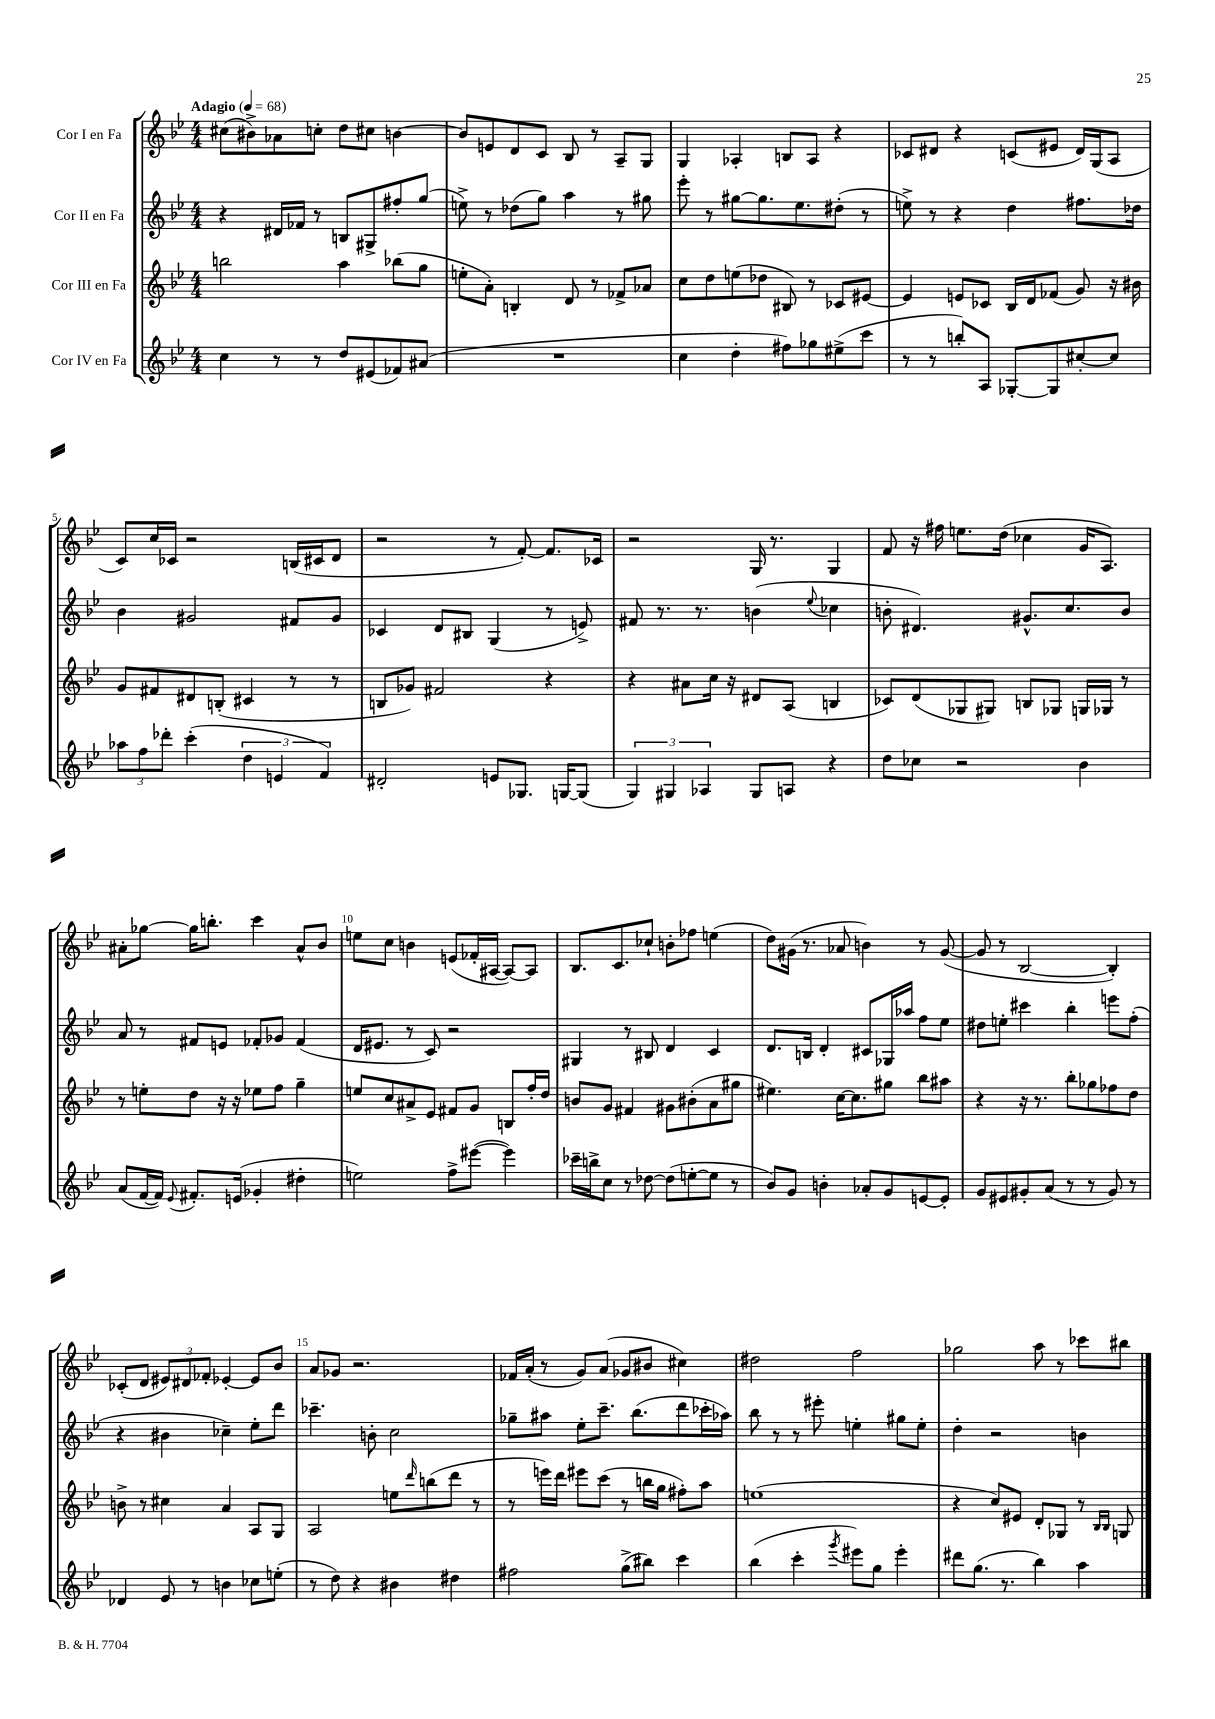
<<
\new StaffGroup <<
\new Staff = "s0" \with { instrumentName = "Cor I en Fa" } {
    \clef treble \key bes \major \numericTimeSignature \time 4/4 \tempo "Adagio" 4 = 68
    cis''8( bis'8->) aes'8 c''8-. d''8 cis''8 b'4~ |
    b'8 e'8 d'8 c'8 bes8 r8 a8-- g8 |
    g4 aes4-. b8 aes8 r4 |
    ces'8 dis'8 r4 c'8( eis'8 dis'16) g16( a8 |
    c'8) c''16 ces'16 r2 b16( cis'16 d'8 |
    r2 r8 f'8~-.) f'8. ces'16 |
    r2 g16 r8. g4 |
    f'8 r16 fis''16 e''8. d''16( ces''4 g'16 a8.) |
    ais'8-. ges''8~ ges''16 b''8.-. c'''4 ais'8-^ bes'8 |
    e''8 c''8 b'4 e'8( fes'16-. ais16~ ais8~) ais8 |
    bes8. c'8. ces''8-! b'8-. fes''8 e''4( |
    d''8) gis'16( r8. aes'8 b'4) r8 gis'8~( |
    gis'8 r8 bes2~ bes4-.) |
    ces'8-.( d'8 \tuplet 3/2 { eis'8) dis'8 fes'8-. } ees'4~-. ees'8 bes'8 |
    a'8 ges'8 r2. |
    fes'16 a'16-.( r8 g'8) a'8( ges'8 bis'8 cis''4) |
    dis''2 f''2 |
    ges''2 a''8 r8 ces'''8 bis''8 \bar "|." |
}
\new Staff = "s1" \with { instrumentName = "Cor II en Fa" } {
    \clef treble \key bes \major \numericTimeSignature \time 4/4
    r4 dis'16 fes'16 r8 b8 gis8-> fis''8-. g''8( |
    e''8->) r8 des''8( g''8) a''4 r8 gis''8 |
    ees'''8-. r8 gis''8~ gis''8. ees''8. dis''8-.( r8 |
    e''8->) r8 r4 d''4 fis''8. des''16 |
    bes'4 gis'2 fis'8 gis'8 |
    ces'4 d'8 bis8 g4( r8 e'8->) |
    fis'8 r8. r8. b'4( \appoggiatura { ees''8 } ces''4 |
    b'8-. dis'4.) gis'8.-^ c''8. b'8 |
    a'8 r8 fis'8 e'8 fes'8-. ges'8 fes'4( |
    d'16 eis'8. r8 c'8) r2 |
    gis4 r8 bis8 d'4 c'4 |
    d'8. b16 d'4-. cis'8 ges16 aes''16 f''8 ees''8 |
    dis''8 e''8-. cis'''4 bes''4-. e'''8 f''8-.( |
    r4 bis'4 ces''4--) ees''8-. d'''8 |
    ces'''4.-- b'8-. c''2 |
    ges''8-- ais''8 ees''8-. c'''8.-- bes''8.( d'''8 ces'''16-. aes''16) |
    bes''8 r8 r8 eis'''8-. e''4-. gis''8 e''8-. |
    d''4-. r2 b'4 \bar "|." |
}
\new Staff = "s2" \with { instrumentName = "Cor III en Fa" } {
    \clef treble \key bes \major \numericTimeSignature \time 4/4
    b''2 a''4 bes''8( g''8 |
    e''8-. a'8-.) b4-. d'8 r8 fes'8-> aes'8 |
    c''8 d''8 e''8( des''8 bis8) r8 ces'8 eis'8~ |
    eis'4 e'8 ces'8 bes16 d'16 fes'8( g'8) r16 bis'16 |
    g'8 fis'8 dis'8 b8-.( cis'4 r8 r8 |
    b8 ges'8) fis'2 r4 |
    r4 ais'8 c''16 r16 dis'8 a8( b4 |
    ces'8) d'8( ges8 gis8) b8 ges8 g16 ges16 r8 |
    r8 e''8-. d''8 r16 r16 ees''8 f''8 g''4-- |
    e''8 c''8 ais'8-> ees'8 fis'8 g'8 b8 f''16-. d''16 |
    b'8 g'8 fis'4 gis'8 bis'8-.( a'8 gis''8 |
    eis''4.) c''16~ c''8. gis''8 bes''8 ais''8 |
    r4 r16 r8. bes''8-. ges''8 fes''8 d''8 |
    b'8-> r8 cis''4 a'4 a8 g8 |
    a2 e''8 \grace { d'''16 } b''8( d'''8 r8 |
    r8 e'''16) d'''16 eis'''8 c'''8( r8 b''16 g''16 fis''8-.) a''8 |
    e''1( |
    r4 c''8) eis'8 d'8-. ges8 r8 \grace { bes16 bes16 } g8 \bar "|." |
}
\new Staff = "s3" \with { instrumentName = "Cor IV en Fa" } {
    \clef treble \key bes \major \numericTimeSignature \time 4/4
    c''4 r8 r8 d''8 eis'8( fes'8) ais'8( |
    R1 |
    c''4 d''4-. fis''8) ges''8 eis''8->( c'''8 |
    r8 r8 b''8-.) a8 ges8~-. ges8 cis''8~-. cis''8 |
    \tuplet 3/2 { aes''8 f''8 des'''8-. } c'''4-.( \tuplet 3/2 { d''4 e'4 f'4) } |
    dis'2-. e'8 ges8. g16~ g8( |
    \tuplet 3/2 { g4) gis4 aes4 } gis8 a8 r4 |
    d''8 ces''8 r2 bes'4 |
    a'8( f'16~ f'16) \appoggiatura { ees'8 } fis'8.-. e'16( ges'4-. dis''4-. |
    e''2) f''8-> eis'''8~( eis'''4) |
    ces'''16-- b''16-> c''8 r8 des''8~ des''8( e''8~-. e''8 r8 |
    bes'8) g'8 b'4-. aes'8-. g'8 e'8~ e'8-. |
    g'8 eis'8 gis'8-. a'8( r8 r8 gis'8) r8 |
    des'4 ees'8 r8 b'4 ces''8 e''8-.( |
    r8 d''8) r4 bis'4 dis''4 |
    fis''2 g''8->( bis''8) c'''4 |
    bes''4( c'''4-. \acciaccatura { g'''8 } eis'''8) g''8 eis'''4-. |
    dis'''8 g''8.( r8. bes''4) a''4 \bar "|." |
}
>>
>>
\layout { \context { \Score \override BarNumber.break-visibility = ##(#f #t #t) barNumberVisibility = #(every-nth-bar-number-visible 5) } }
